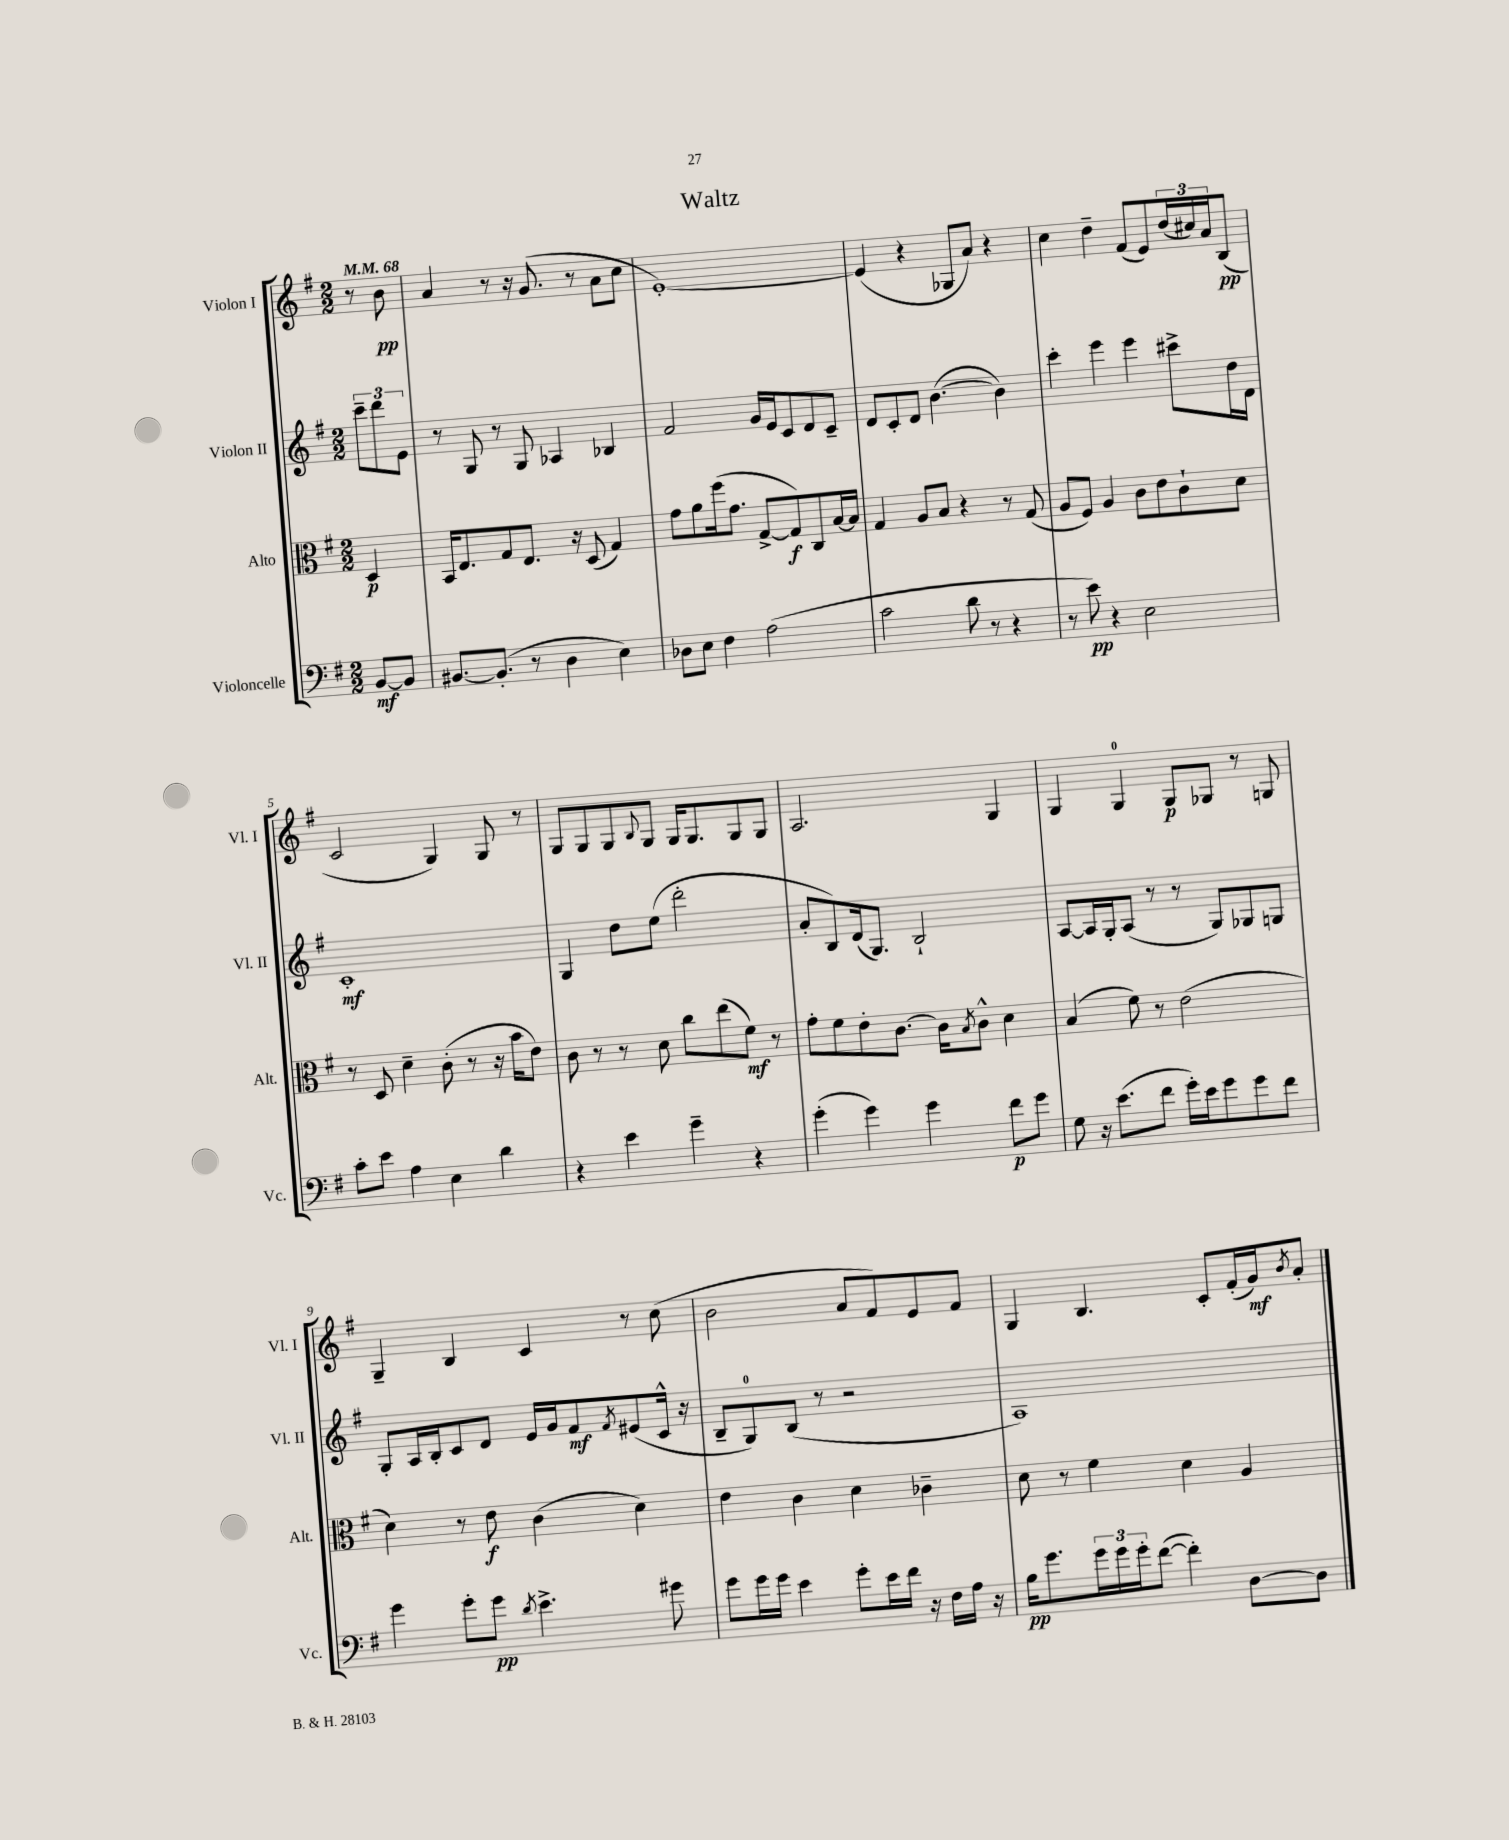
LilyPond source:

\header { title = "Waltz" }
<<
\new StaffGroup <<
\new Staff = "s0" \with { instrumentName = "Violon I" shortInstrumentName = "Vl. I" } {
    \clef treble \key g \major \numericTimeSignature \time 2/2 \partial 4 \tempo 4 = 68
    r8 b'8\pp |
    a'4 r8 r16 g'8.( r8 a'8 c''8 |
    e'1~-.) |
    e'4( r4 ges8 a'8) r4 |
    c''4 d''4-- fis'8( e'8) \tuplet 3/2 { d''16( cis''16) a'16 } b8\pp( |
    c'2 g4) g8 r8 |
    g8 g8 g8 \appoggiatura { b8 } g8 g16 g8. g8 g8 |
    a2. g4 |
    g4 g4-0 g8\p ges8 r8 g8 |
    g4-- b4 c'4 r8 c''8( |
    b'2 a'8 fis'8) e'8 fis'8 |
    g4 b4. c'8-. fis'16-.( g'16\mf) \acciaccatura { b'8 } a'8-. \bar "|." |
}
\new Staff = "s1" \with { instrumentName = "Violon II" shortInstrumentName = "Vl. II" } {
    \clef treble \key g \major \numericTimeSignature \time 2/2 \partial 4
    \tuplet 3/2 { c'''8-- d'''8 e'8 } |
    r8 g8 r8 g8 aes4 bes4 |
    fis'2 g'16 e'16 c'8 d'8 c'8-- |
    d'8 c'8-. d'8 b'4.~( b'4) |
    c'''4-. e'''4 e'''4 cis'''8-> d''16 d'16 |
    c'1-.\mf |
    g4 d''8 e''8( d'''2-. |
    a'8-. b8) d'16( g8.) b2-! |
    a8~ a16 g16-. a8( r8 r8 g8) ges8 g8 |
    g8-. a16 b16-. c'8 d'8 e'16 g'16 fis'8\mf \acciaccatura { fis'8 } eis'8( c'16-^ r16 |
    b8-- g8-0) b8( r8 r2 |
    a1) \bar "|." |
}
\new Staff = "s2" \with { instrumentName = "Alto" shortInstrumentName = "Alt." } {
    \clef alto \key g \major \numericTimeSignature \time 2/2 \partial 4
    d4\p |
    b,16 e8. g8 e8. r16 d8( g4) |
    g'8 a'8 fis''16( g'8. g8~-> g8\f) c8 b16~ b16 |
    g4 a8 b8 r4 r8 g8( |
    a8 fis8) a4 c'8 e'8 c'8-! d'8 |
    r8 d8 d'4-- c'8-.( r8 r16 b'16 e'8) |
    c'8 r8 r8 d'8 c''8 e''8( fis'8\mf) r8 |
    g'8-. fis'8 e'8-. c'8.~ c'16 \acciaccatura { b8 } c'8-^ d'4 |
    b4( fis'8) r8 e'2( |
    d'4) r8 e'8\f c'4( d'4) |
    e'4 c'4 d'4 ces'4-- |
    d'8 r8 fis'4 d'4 a4 \bar "|." |
}
\new Staff = "s3" \with { instrumentName = "Violoncelle" shortInstrumentName = "Vc." } {
    \clef bass \key g \major \numericTimeSignature \time 2/2 \partial 4
    b,8~\mf b,8 |
    bis,8.~ bis,8.-.( r8 d4 e4) |
    des8 e8 fis4 a2( |
    c'2 d'8 r8 r4 |
    r8 e'8\pp) r4 e2 |
    c'8-. e'8 a4 e4 d'4 |
    r4 e'4 g'4-- r4 |
    g'4-.( g'4) g'4 fis'8\p g'8 |
    g8 r16 e'8.( fis'8 g'16-.) e'16 g'8 g'8 fis'8 |
    g'4 g'8-. g'8\pp \acciaccatura { d'8 } e'4.-> gis'8 |
    g'8 g'16 g'16 e'4 g'8-. e'16 fis'16 r16 fis16 a16 r16 |
    b16\pp g'8. \tuplet 3/2 { g'16 g'16 g'16-. } fis'8~( fis'4-.) d8~ d8 \bar "|." |
}
>>
>>
